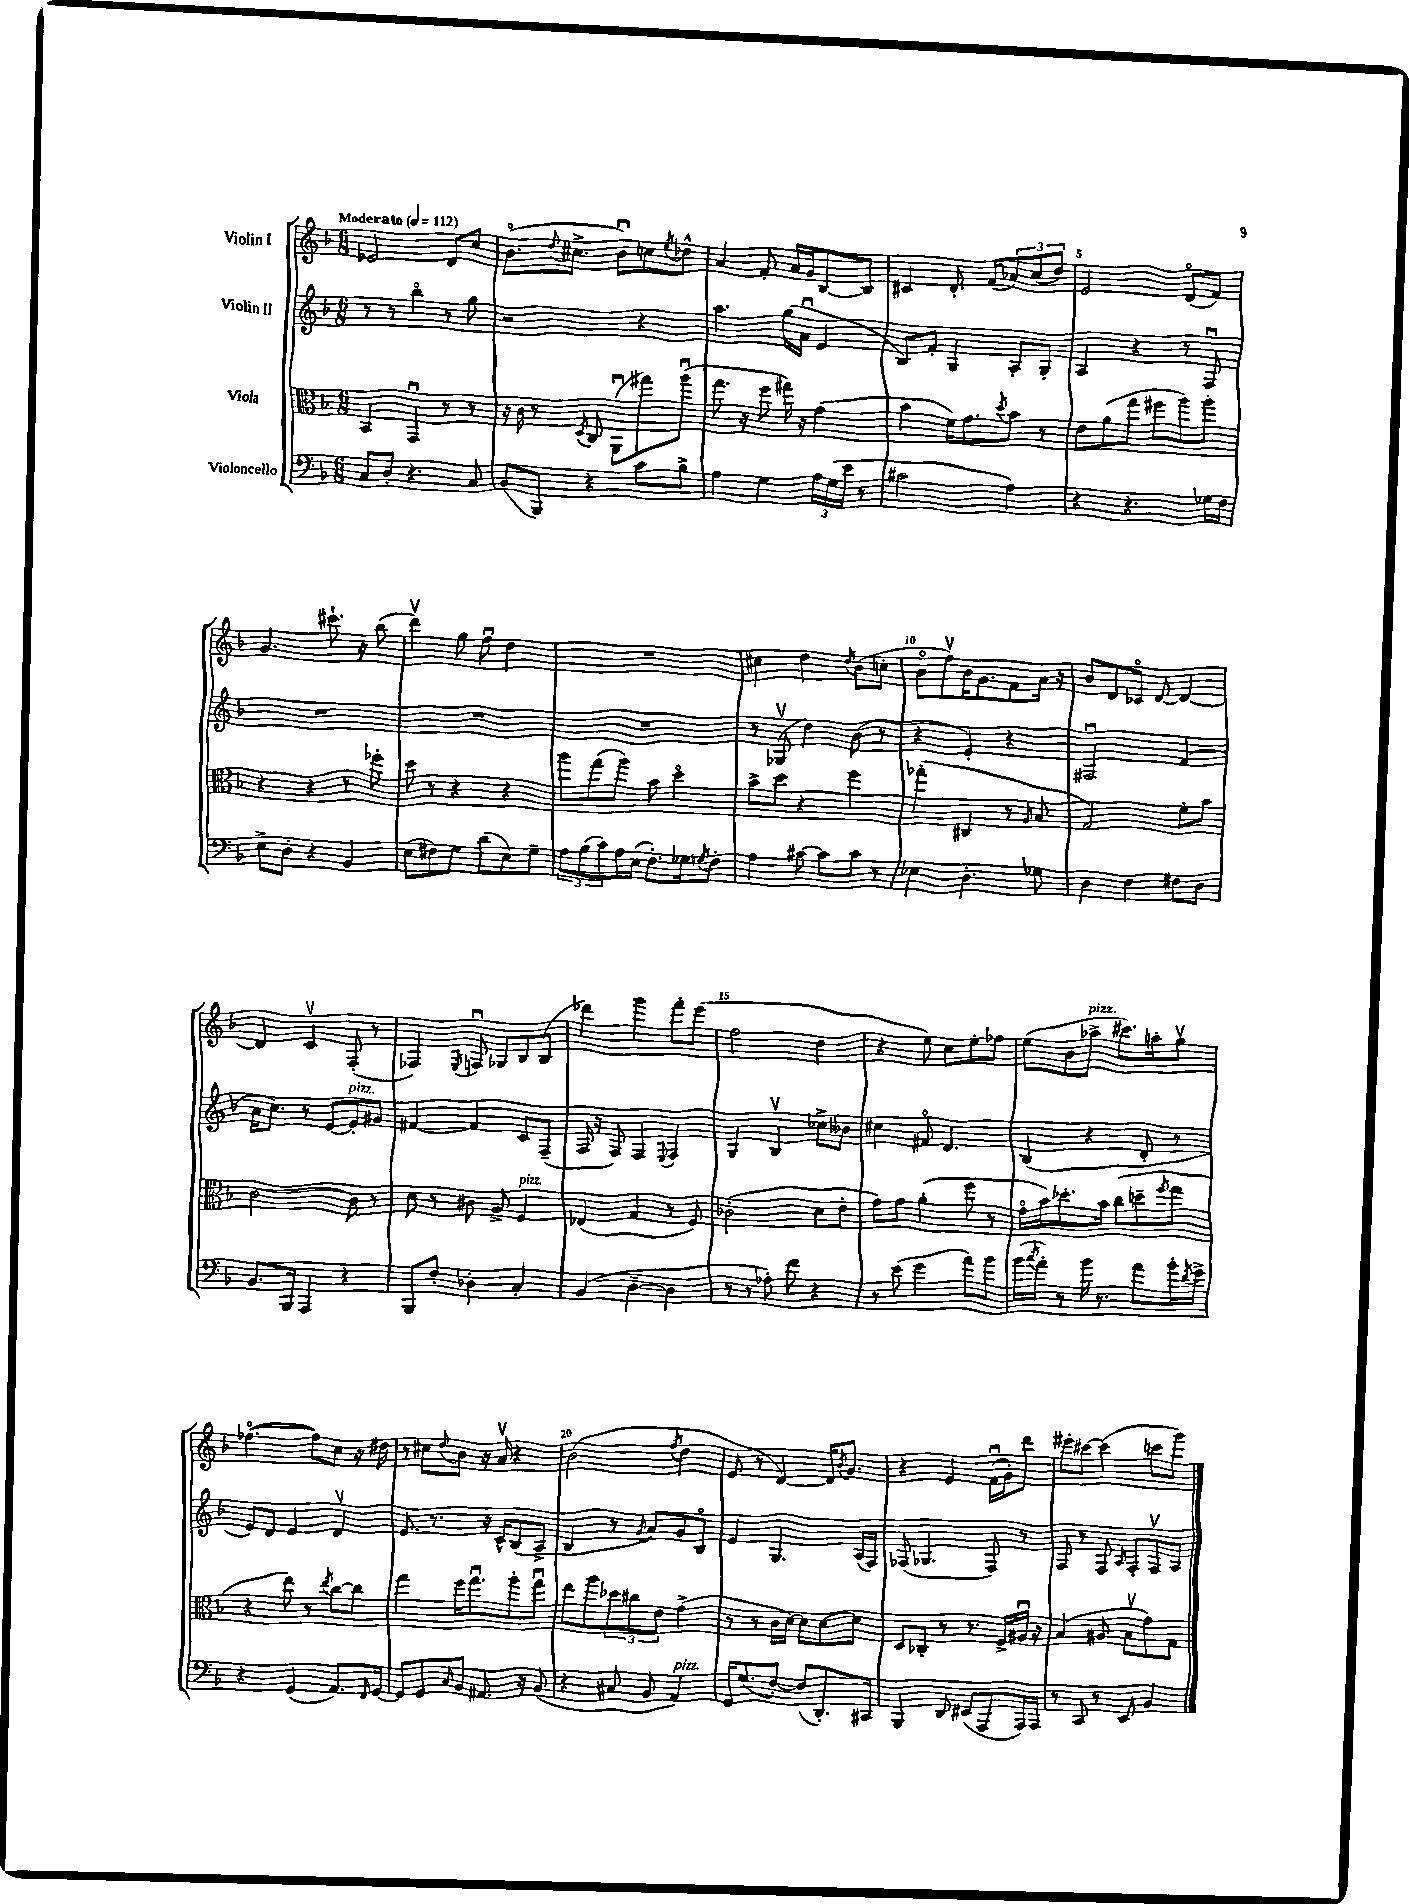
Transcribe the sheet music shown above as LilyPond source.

<<
\new StaffGroup <<
\new Staff = "s0" \with { instrumentName = "Violin I" } {
    \clef treble \key f \major \numericTimeSignature \time 6/8 \tempo "Moderato" 4 = 112
    ees'2 d'8 c''8 |
    bes'8.\flageolet( \appoggiatura { d''8 } cis''8.-> bes'8\downbow) c''8 \acciaccatura { e''8 } des''8-^ |
    a'4 f'8-. a'16 g'16 bes8~ bes8 |
    cis'4 d'8.-. f'16( \tuplet 3/2 { aes'8) c''8( d''8) } |
    e'2 d'8\flageolet( f'8) |
    g'4. cis'''8.-! r16 bes''8( |
    d'''4\upbow) g''8 f''8\downbow d''4 |
    R2. |
    cis''4 d''4 \acciaccatura { d''8 } bes'8( c''8-. |
    bes'8\flageolet f''8\upbow) bes'16 g'8. f'8 a'16 r16 |
    bes'8 d'8 ces'8\flageolet d'8~ d'4~ |
    d'4 c'4\upbow f8-.( r8 |
    fes4) \acciaccatura { e8 } f8\downbow ges8 bes8 bes8( |
    des'''4) g'''4 f'''8-. e'''8( |
    f''2 d''4 |
    r4 e''8) c''8 e''8-. fes''8 |
    e''8( bes'8 aes''8->^\markup { \italic "pizz." } cis'''8.) a''16-. g''8\upbow |
    fes''4.~\flageolet( fes''8) c''8 r16 dis''16 |
    r8 cis''8 \appoggiatura { d''8 } bes'8 r16 a'16\upbow r4 |
    bes'2( \acciaccatura { f''8 } d''4 |
    e'8 r8 d'4~) d'16 \acciaccatura { bes'8 } g'8. |
    r4 e'4 f'16\downbow( g'16-.) d'''8 |
    eis'''8-. cis'''8~ cis'''4( c'''8 g'''8) \bar "|." |
}
\new Staff = "s1" \with { instrumentName = "Violin II" } {
    \clef treble \key f \major \numericTimeSignature \time 6/8
    r8 r8 bes''4\flageolet r8 g''8 |
    r2 r4 |
    a''4. g''16( a'16\downbow e'4 |
    bes8) f'8-. g4 a8-. g8-. |
    a4 r4 r8 f8\downbow |
    R2. |
    R2. |
    R2. |
    r8 ges8\upbow( d''4) bes'8( r8 |
    r4 e'4-.) r4 |
    fis2\downbow f'4( |
    a'16 c''8.) r8 e'8~ e'8-.^\markup { \italic "pizz." } gis'8 |
    fis'4~ fis'4 c'8 f8--( |
    f16 r16 f8) f4 \appoggiatura { e8 } f4 |
    g4 bes4\upbow ces''8-> beses'8 |
    cis''4 fis'8\flageolet d'4. |
    bes4( r4 d'8-. r8 |
    e'8) d'8 e'4 d'4\upbow |
    e'8. r8. r16 c'16-^ bes8( a8-> |
    bes4 r8 \acciaccatura { g'8 } a'8) g'8 bes8\flageolet |
    e'4 g4. a16( f16) |
    fes8( ges4. fes8) r8 |
    f8 r8 f8 \grace { a16 } f8-. f8\upbow a8 \bar "|." |
}
\new Staff = "s2" \with { instrumentName = "Viola" } {
    \clef alto \key f \major \numericTimeSignature \time 6/8
    bes,4 g,4\downbow r8 r8 |
    r16 c'16 r8 \acciaccatura { d8 } c8 a,8\downbow( gis''8) a''8\downbow( |
    g''8. r16 f''8 gis''16) r16 g'4( |
    bes'4 f'16) g'8. \acciaccatura { d''8 } bes'8 r8 |
    e'8 a'8( g''8 fis''8 a''8) a''8-. |
    r4 r4 r8 fes''8-. |
    d''8 r8 r4 r4 |
    a''8 g''8( a''8) bes'8 d''4\flageolet |
    bes'8-> d''8 r4 f''4 |
    ges''4-.( cis4 r8 \grace { a16 } bes8 |
    g2) f'8-. bes'8 |
    c'2~ c'8 r8 |
    d'8 r8 cis'8 a8-> f4^\markup { \italic "pizz." } |
    ees4( g4 r8 f8) |
    ces'2-.( d'8 e'8-. |
    g'8) g'8 a'4-.( f''8 r8 |
    g'16\flageolet bes'16) des''8.-. bes'16 c''8( d''8-- \acciaccatura { f''8 } g''8 |
    r4 e''8) r8 \acciaccatura { e''8 } c''8~ c''8 |
    g''4 f''16 g''8.\downbow a''8-. g''8\downbow |
    e''8 a''8 \tuplet 3/2 { des''8 cis''8 e'8 } g'4->( |
    r8 r8 c'16 d'16~) d'8 d'8~ d'8 |
    d8 ces8-. r8 r8. f16-> ais16\downbow r16 |
    bes4( ais8 bes8\upbow g'8) g8 \bar "|." |
}
\new Staff = "s3" \with { instrumentName = "Violoncello" } {
    \clef bass \key f \major \numericTimeSignature \time 6/8
    c8 d8-. r4. c8 |
    bes,8( bes,,8) r4 c'8 bes8-> |
    a4 g4 \tuplet 3/2 { a16 g16( e'16 } r8 |
    cis'2 a4) |
    r4 r4. ges16 f16 |
    e8-> d8-. r4 bes,4 |
    e8( fis8) g8 d'8( e8) g8-- |
    \tuplet 3/2 { a8 bes8( c'8) } a16 e16( f8.-.) ges16 \acciaccatura { g8 } f8-. |
    a4 cis'8~ cis'8 cis'8 r8 |
    ees4 d4.-. ges8 |
    d4 f4 fis8 d8 |
    bes,8. bes,,16 a,,4 r4 |
    bes,,8 f8-. des4-. c4-. |
    bes,4( d4~-- d4 |
    r8 r8 aes8-.) f'8 r4 |
    r8 e'8( g'4 a'8) bes'8 |
    bes'16( \acciaccatura { c''8 } a'16-.) r8 bes'16 r8. a'8 bes'16-. \acciaccatura { f'8 } g'16-> |
    r4 g,4( a,8.) \grace { f,16 } g,16~ |
    g,8 g,8 \grace { c16 } bes,8 ais,8. r16 bes,8( |
    r4 cis8 bes,8 a,4^\markup { \italic "pizz." }) |
    g,16 g8.( f8~-.) f8( d,8.-.) cis,16 |
    bes,,4 d,8 eis,8( a,,8 a,,16) a,,16 |
    r8 c,8 r8 e,8 bes,4 \bar "|." |
}
>>
>>
\layout { \context { \Score \override BarNumber.break-visibility = ##(#f #t #t) barNumberVisibility = #(every-nth-bar-number-visible 5) } }
